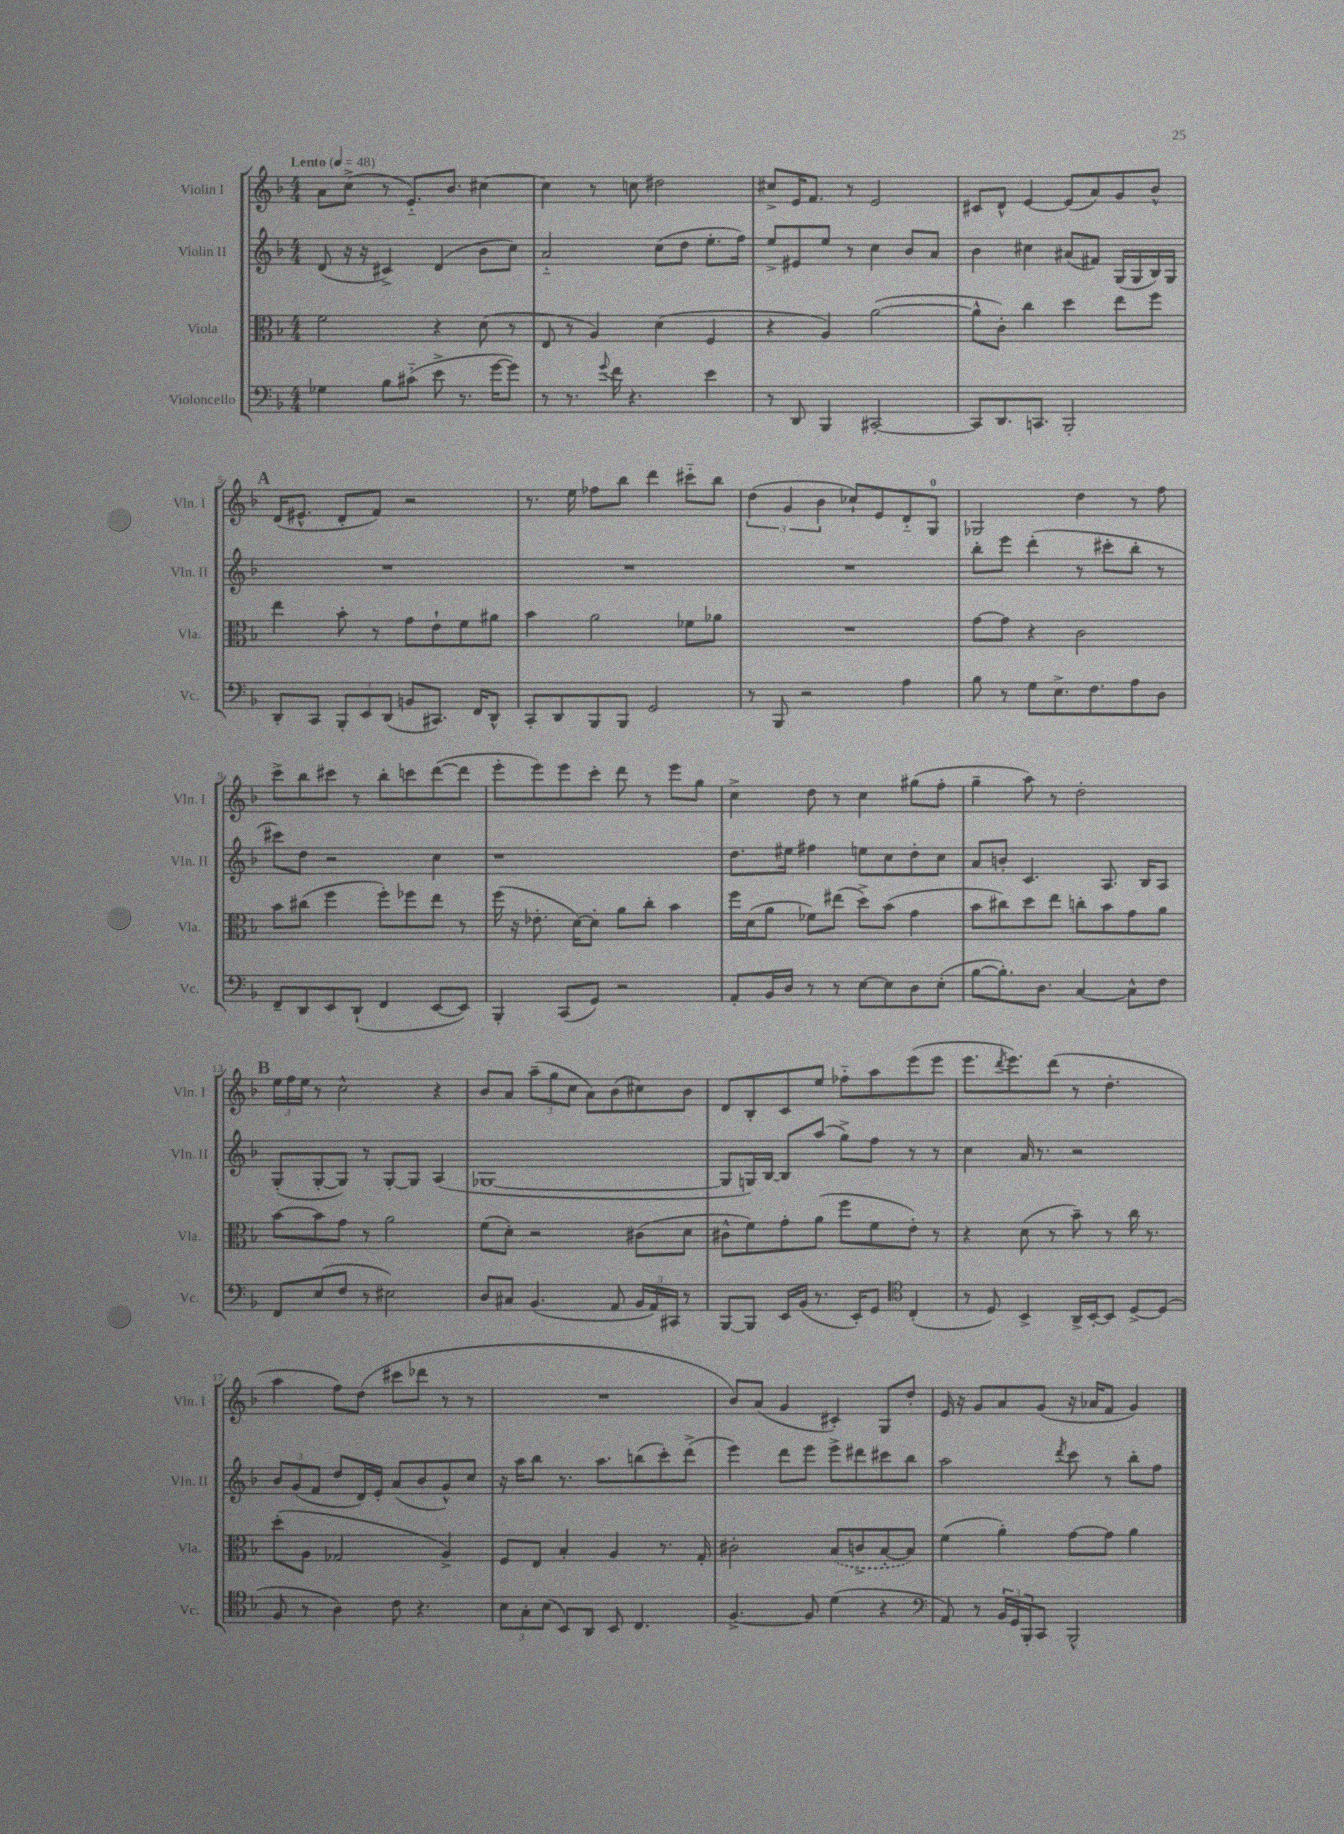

**kern	**kern	**kern	**kern
*staff4	*staff3	*staff2	*staff1
*clefF4	*clefC3	*clefG2	*clefG2
*k[b-]	*k[b-]	*k[b-]	*k[b-]
*M4/4	*M4/4	*M4/4	*M4/4
*MM48	*MM48	*MM48	*MM48
4G-\	2f\	(8d/	8a\L
.	.	16r	(8cc^\J
.	.	16r	.
8B-\L	.	4c#^/)	8r
(8c#'~\J	.	.	8.e'~/L)
8e^\	4r	(4d/	.
.	.	.	8.b-/J
8.r	.	.	.
.	(8d\	8b-\L	[4cc#\
[16g\LK	.	.	.
8g\]J)	8r	8cc\J)	.
=	=	=	=
8r	8E/	2a'~/	4cc#\]
8.r	8r	.	.
.	4A/)	.	8r
8qqg/	.	.	.
16f\	.	.	.
4.r	.	.	8cc\
.	(4d\	(8cc\L	2dd#\
.	.	8dd\J	.
4e\	4F/	8.ee'\L	.
.	.	16ff\Jk)	.
=	=	=	=
8r	4r	8ee^/L	8cc#^/L
8DD/	.	8e#/	16e/K
.	.	.	8.f/J
4BBB-/	4A/)	8ee/J	.
.	.	8r	8r
[2CC#'/	([2a\	4cc\	2e/
.	.	8b-/L	.
.	.	8a/J	.
=	=	=	=
8CC#/]L	8a^^\]L	4b-\	8c#/L
8.DD/	8c'\J)	.	8d^^/J
.	4cc\	4cc#\	[4e/
8.CC/J	.	.	.
2BBB-'/	4dd\	(8a#/L	(8e/]L
.	.	8f#/J)	8a/)
.	8ee\L	(16G/LL	8g/
.	.	16G/	.
.	8ff\J	16B-/)	8b-^^/J
.	.	16G/JJ	.
=	=	=	=
8DD'/L	4ee\	1r	(16d/LK
.	.	.	8.e#^^/J
8CC/J	.	.	.
12BBB-'/L	8b-'\	.	8d'/L
12EE/	.	.	.
.	8r	.	8f/J)
(12DD/J	.	.	.
8BB/L	8g\L	.	2r
8.CC#/J)	8e`\	.	.
.	8f\	.	.
16FF/LK	.	.	.
8DD^^/J	8a#\J	.	.
=	=	=	=
8CC'/L	4b-\	1r	8.r
8DD/	.	.	.
.	.	.	16ee\
8BBB-/	2a\	.	8ff-\L
8BBB-/J	.	.	8bb-\J
2GG/	.	.	4ddd\
.	8f-\L	.	8ccc#'~\L
.	8a-\J	.	8bb-\J
=	=	=	=
8r	1r	1r	(6dd\
8BBB-/	.	.	.
.	.	.	6g/
2r	.	.	.
.	.	.	6b-\
.	.	.	8cc-`/L)
.	.	.	8e/
4A\	.	.	8d'~/
.	.	.	8G/J
=	=	=	=
8B-\	[8g\L	8bb-'\L	2G-/
8r	8g\]J	8eee\J	.
8G\L	4r	(4ddd'\	.
8.E^\	.	.	.
.	2c\	8r	4dd\
8.F\	.	.	.
.	.	8ccc#'\L	.
8A\	.	8bb-'\J	8r
8D\J	.	8r	8ff\
=	=	=	=
8FF~/L	8b-\L	8ccc#\L)	8ccc^\L
8DD/	(8cc#\J	8dd\J	8bb-\
8EE/	4ff\	2r	8ccc#\J
(8DD`/J	.	.	8r
4FF/	8ff'\L)	.	8bb-'\L
.	8ff-\	.	8ccc\
[8EE/L	8ee\J	4cc\	([8ddd\
8EE/]J)	8r	.	8ddd\]J
=	=	=	=
4BBB-'/	(16ff\	1r	8eee'\L
.	16r	.	.
.	8.e-'\	.	8eee\)
(8CC/L	.	.	8eee\
.	[16d\LK)	.	.
8GG/J)	8d'\]J	.	8ccc'\J
2r	8a\L	.	8ddd\
.	8cc'\J	.	8r
.	4b-\	.	8eee\L
.	.	.	8gg\J
=	=	=	=
8AA'/L	16ff\LL	8.dd\L	4cc^\
.	(16d\J	.	.
16BB-/L	8a\J	.	.
16D/JJ	.	16ee#\Jk	.
8r	8f-\L)	4ff#\	8dd\
8r	(8ee#\J	.	8r
[8E\L	8dd^\L)	8ee\L	4cc\
8E\]	(8b-\J	8cc\	.
8D\	4g\	8dd'\	(8gg#\L
(8E'\J	.	8cc\J	8ff'\J
=	=	=	=
[8B-\L	8b-\L	8a/L	4gg~\
8.B-'\])	8cc#\)	8b'/J	.
.	8dd\	4.c/	8aa\)
8.D\J	.	.	.
.	8ee\J	.	8r
[4C/	8cc'\L	.	2dd'\
.	8b-\	8.A/	.
8C^^\]L	8g\	.	.
.	.	16B-/LK	.
8F\J	8a\J	8A/J	.
=	=	=	=
8FF/L	[8b-\L	(8G'/L	24ee\LL
.	.	.	24ff\
.	.	.	24ee\JJ
(8E/	8b-\]	[8G'/	8r
8F/J	8g\J	8G/]J)	2cc^^\
8r	8r	8r	.
2E#\)	2a\	[8G'/L	.
.	.	8G/]J	.
.	.	(4A/	4r
=	=	=	=
8D/L	(8f\L	[1G-	8b-/L
8C#/J	8d'\J)	.	8a/J
(4.BB-/	2r	.	(12aa~\L
.	.	.	12gg\
.	.	.	12cc\J
.	.	.	8a\L)
8AA/	.	.	(8b-\
24BB-/LL	(8c#\L	.	8cc#\)
24AA/)	.	.	.
24CC#/JJ	.	.	.
8r	8d\J	.	8b-\J
=	=	=	=
[8BBB-/L	8c#^^\L	8G-/]L	8d/L
8BBB-/]J	8f\)	16G/L)	8B-'/
.	.	[16B-/JJ	.
16EE/LL	8g'\	8B-/]L	8c/
(16BB-/JJ	.	.	.
8.r	(8a\J	(8aa/J	8ee/J
.	8ff\L	8gg^\L)	8ff-'~\L
16EE'/LK)	.	.	.
8GG/J	8f\	8ff\J	8aa\
*clefC4	*	*	*
(4C'/	8e'\J)	8r	(8eee\
.	8r	8r	8eee\J
=	=	=	=
8r	4r	4cc\	8.eee\L
8D/)	.	.	.
.	.	.	8qddd/
.	.	.	8.eee\)
4BB-^/	(8d\	16a/	.
.	.	8.r	.
.	8r	.	(8ddd\J
16AA^/LL	8b-~\)	2r	8r
[16BB-'/J	.	.	.
8BB-/]J	8r	.	4.dd'\
[8D^/L	16cc\	.	.
.	8.r	.	.
(8D/]J	.	.	.
=	=	=	=
8F/	(8dd'\L	12b-/L	4aa\
.	.	(12g/	.
8r	8A\J	.	.
.	.	12f/J	.
4A\)	2G-/	8dd/L	8ff\L)
.	.	16d/L)	(8dd\J
.	.	16e'/JJ	.
8c\	.	(8a/L	8ccc#\L
4.r	.	8b-/	8ddd-\J
.	4A^/)	8g^^/)	8r
.	.	8cc/J	8r
=	=	=	=
12B-\L	8F/L	16r	1r
.	.	16aa\LK	.
12G'\	.	.	.
.	8E/J	8bb-\J	.
(12B-\J	.	.	.
8BB-/L)	4B-'/	8.r	.
8AA/J	.	.	.
.	.	8.aa\L	.
8BB-/	4A/	.	.
4.C/	.	(8bb\	.
.	8.r	8ccc'\)	.
.	.	(8ddd^\J	.
.	16G'/	.	.
=	=	=	=
[4.F^/	2c#'\	4eee\)	8b-/L)
.	.	.	(8a/J
.	.	8ddd\L	4g/
8F/]	.	8eee\J	.
(4d\	(8B-/L	8eee^\L	4c#'/)
.	8c^/	8ddd#\	.
4r	[8B-'/	8ccc#\	8G/L
.	8B-/]J)	8bb-\J	8dd'/J
=	=	=	=
*clefF4	*	*	*
8AA/)	(4f\	2aa\	16e/
.	.	.	16r
8r	.	.	8g/L
24BB-/LL	4a'\)	.	8a/
24GG/	.	.	.
24BBB-'/J	.	.	.
8CC/J	.	.	(8g/J
.	.	8qddd/	.
2BBB-^^/	[8g\L	8ccc\	16r
.	.	.	16a-/LK
.	8g\]J	8r	8f/J
.	4a\	8bb-'\L	4g/)
.	.	8ff\J	.
==	==	==	==
*-	*-	*-	*-
